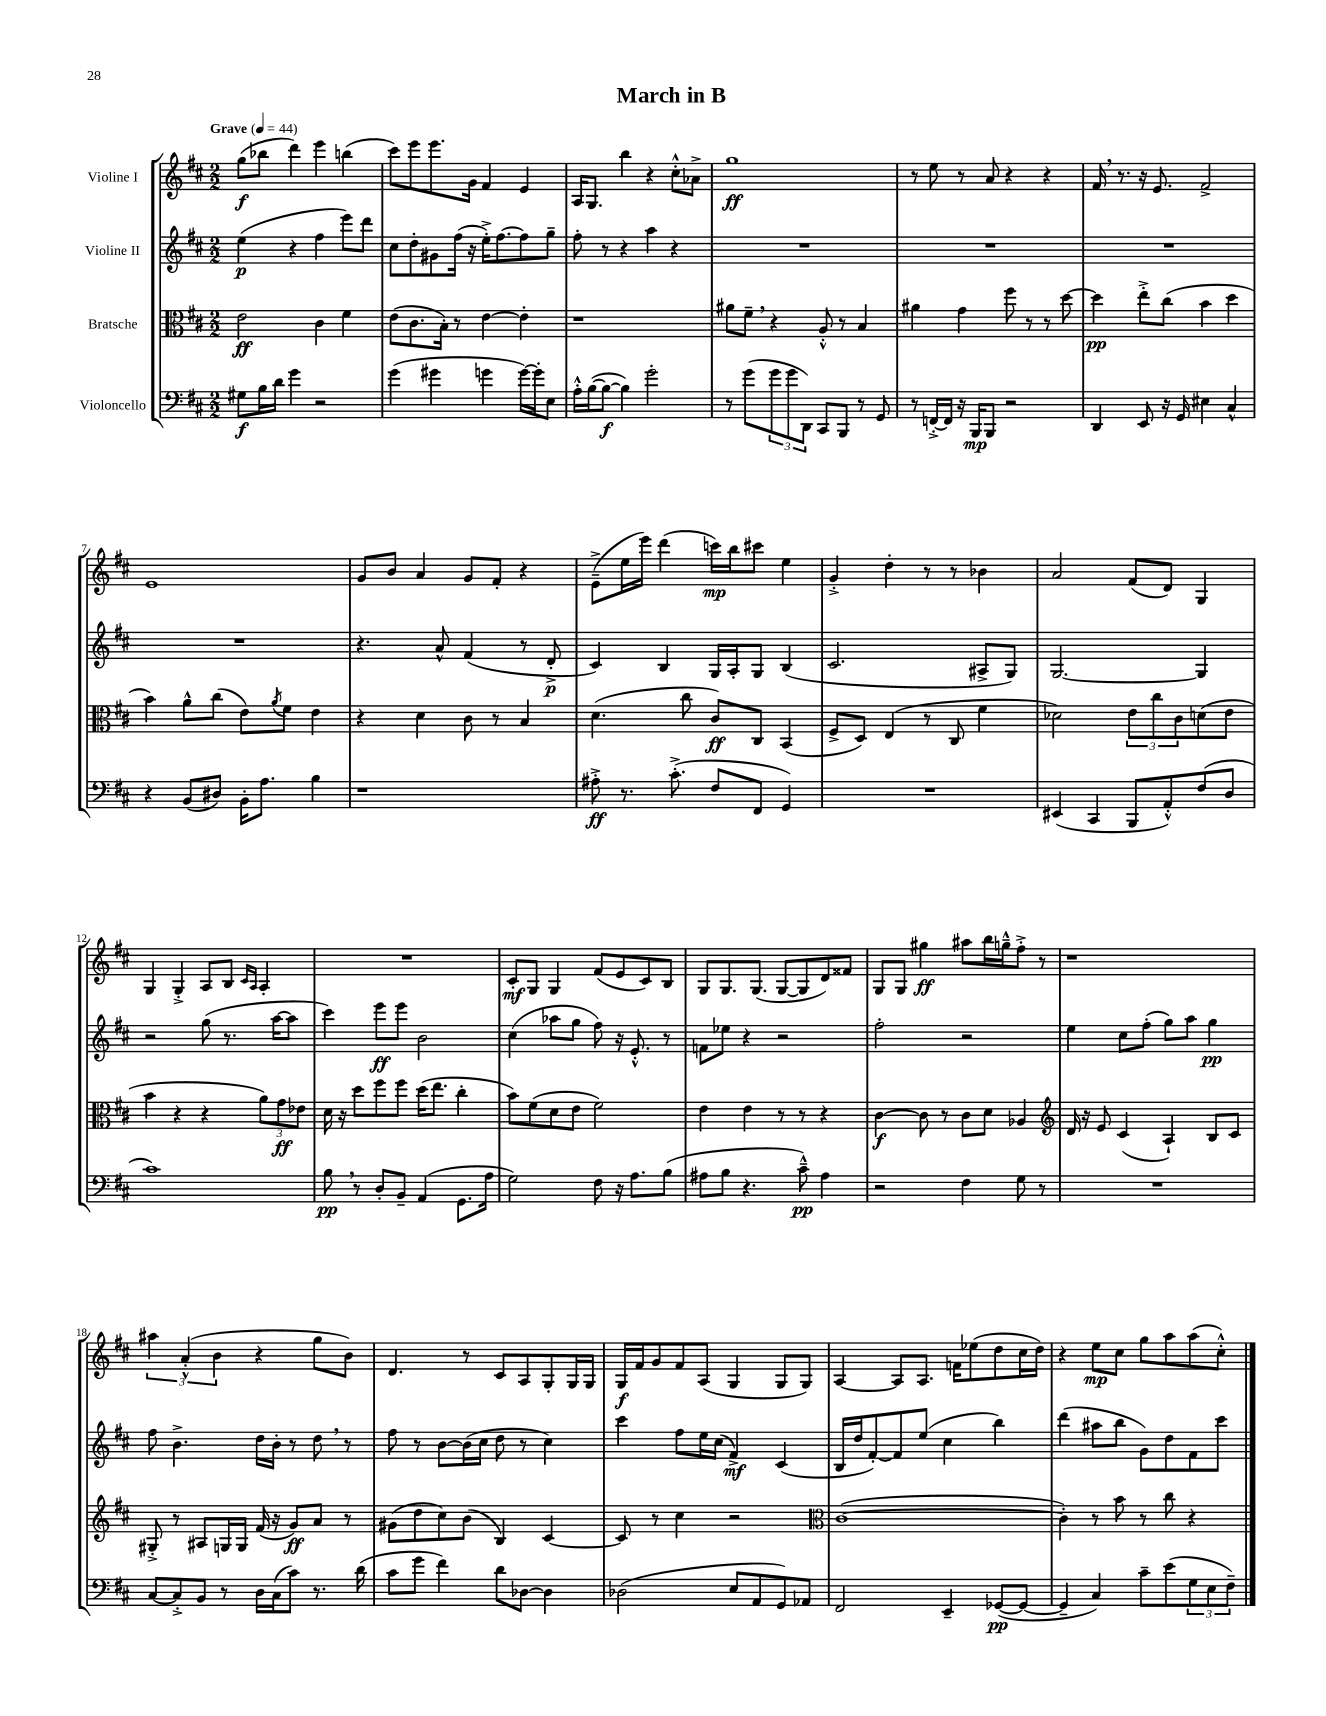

**kern	**kern	**kern	**kern
*staff4	*staff3	*staff2	*staff1
*clefF4	*clefC3	*clefG2	*clefG2
*k[f#c#]	*k[f#c#]	*k[f#c#]	*k[f#c#]
*M2/2	*M2/2	*M2/2	*M2/2
*MM44	*MM44	*MM44	*MM44
8G#	2e	(4ee	(8gg
16B	.	.	8bb-
16d	.	.	.
4g	.	4r	4ddd)
2r	4c#	4ff#	4eee
.	4f#	8eee)	(4bb
.	.	8ddd	.
=	=	=	=
(4g	(8e	8cc#	8ccc#)
.	8.c#	8dd'	8eee
4g#	.	8g#	8.eee
.	16B')	.	.
.	8r	(16ff#	.
.	.	16r	16g
4g	[4e	16ee'^)	4f#
.	.	[8.ff#	.
[16g)	4e']	8ff#]	4e
16g']	.	.	.
8E	.	8gg~	.
=	=	=	=
16A'^^	1r	8ff#'	16A
([16B	.	.	8.G
8B_	.	8r	.
4B])	.	4r	4bb
2g'	.	4aa	4r
.	.	4r	8cc#'^^
.	.	.	8a-^
=	=	=	=
8r	8a#	1r	1gg
(8g	8f#~	.	.
12g	4r	.	.
12g	.	.	.
12DD)	.	.	.
8CC#	8A'^^	.	.
8BBB	8r	.	.
8r	4B	.	.
8GG	.	.	.
=	=	=	=
8r	4a#	1r	8r
[16FF'^	.	.	8ee
16FF]	.	.	.
16r	4g	.	8r
16BBB	.	.	.
8BBB	.	.	8a
2r	8ff#	.	4r
.	8r	.	.
.	8r	.	4r
.	[8dd	.	.
=	=	=	=
4DD	4dd]	1r	16f#
.	.	.	8.r
8EE	8ee'^	.	16r
.	.	.	8.e
16r	(8cc#	.	.
16GG	.	.	.
4E#	4b	.	2f#^
4C#^^	4dd	.	.
=	=	=	=
4r	4b)	1r	1e
(8BB	8a^^	.	.
8D#)	(8cc#	.	.
16BB'	8e)	.	.
8.A	.	.	.
.	8qa	.	.
.	8f#	.	.
4B	4e	.	.
=	=	=	=
1r	4r	4.r	8g
.	.	.	8b
.	4d	.	4a
.	.	8a^^	.
.	8c#	(4f#	8g
.	8r	.	8f#'
.	4B	8r	4r
.	.	8d'^	.
=	=	=	=
8A#'^	(4.d	4c#)	(8e~^
8.r	.	.	16ee
.	.	.	16eee)
.	.	4B	(4ddd
(8.c#'^	.	.	.
.	8cc#	.	.
8F#	8c#)	16G	16ccc)
.	.	16A'	16bb
8FF#	8C#	8G	8ccc#
4GG)	(4BB	(4B	4ee
=	=	=	=
1r	8F#^	2.c#	4g'^
.	8D)	.	.
.	(4E	.	4dd'
.	8r	.	8r
.	8C#	.	8r
.	4f#	8A#^	4b-
.	.	8G)	.
=	=	=	=
(4EE#	2d-)	[2.G	2a
4CC#	.	.	.
8BBB	12e	.	(8f#
.	12cc#	.	.
8AA'^^)	.	.	8d)
.	12c#	.	.
(8F#	(8d	4G]	4G
8D	8e	.	.
=	=	=	=
1c#)	4b	2r	4G
.	4r	.	4G'^
.	4r	(8gg	8A
.	.	8.r	8B
.	.	.	16qqc#
.	.	.	16qqA
.	12a)	.	4A'
.	.	[16aa	.
.	12g	.	.
.	.	8aa]	.
.	12e-	.	.
=	=	=	=
8B	16d	4ccc#)	1r
.	16r	.	.
8r	8dd	.	.
8D'	8ff#	8eee	.
8BB~	8ff#	8eee	.
(4AA	(16dd	2b	.
.	8.ee	.	.
8.GG	4cc#'	.	.
16A	.	.	.
=	=	=	=
2G)	8b)	(4cc#	8c#'
.	(8f#	.	8G
.	8d	8aa-	4G
.	8e	8gg	.
8F#	2f#)	8ff#)	(8f#
16r	.	16r	8e
8.A	.	8.e'^^	.
.	.	.	8c#)
(8B	.	8r	8B
=	=	=	=
8A#	4e	8f	8G
8B	.	8ee-	8.G
4.r	4e	4r	.
.	.	.	(8.G
.	8r	2r	[8G
8c#~^^)	8r	.	8G]
4A#	4r	.	8d)
.	.	.	8f##
=	=	=	=
2r	[4c#	2ff#'	8G
.	.	.	8G
.	8c#]	.	4gg#
.	8r	.	.
4F#	8c#	2r	8aa#
.	8d	.	16bb
.	.	.	16gg~^^
8G	4A-	.	8ff#'^
8r	.	.	8r
=	=	=	=
*	*clefG2	*	*
1r	16d	4ee	1r
.	16r	.	.
.	8e	.	.
.	(4c#	8cc#	.
.	.	(8ff#'	.
.	4A`)	8gg)	.
.	.	8aa	.
.	8B	4gg	.
.	8c#	.	.
=	=	=	=
[8C#	8G#'^	8ff#	6aa#
8C#'^]	8r	4.b^	.
.	.	.	(6a'^^
8BB	8A#	.	.
.	.	.	6b
8r	16G	.	.
.	16G	.	.
16D	(16f#	16dd	4r
(16C#	16r	16b'	.
8c#)	8g)	8r	.
8.r	8a	8dd	8gg
.	8r	8r	8b)
(16d	.	.	.
=	=	=	=
8c#	(8g#	8ff#	4.d
8g	8dd	8r	.
4f#)	8cc#)	[8b	.
.	(8b	(16b]	8r
.	.	16cc#	.
8d	4B)	8dd	8c#
[8D-	.	8r	8A
4D-]	[4c#	4cc#)	8G'
.	.	.	16G
.	.	.	16G
=	=	=	=
(2D-	8c#]	4ccc#	16G
.	.	.	16f#
.	8r	.	8g
.	4cc#	8ff#	8f#
.	.	16ee	(8A
.	.	(16cc#	.
8E	2r	4f#^)	4G
8AA	.	.	.
8GG)	.	(4c#	8G
8AA-	.	.	8G)
=	=	=	=
*	*clefC3	*	*
2FF#	([1c#	16B	[4A
.	.	16dd	.
.	.	[8f#')	.
.	.	8f#]	8A]
.	.	(8ee	8.A
4EE~	.	4cc#	.
.	.	.	16f
.	.	.	(8ee-
([8GG-	.	4bb)	8dd
8GG-_	.	.	16cc#
.	.	.	16dd)
=	=	=	=
4GG-~]	4c#'])	(4ddd	4r
4C#)	8r	8aa#	8ee
.	8b	8bb	8cc#
8c#~	8r	8g)	8gg
(8e	8cc#	8dd	8aa
12G	4r	8f#	(8aa
12E	.	.	.
.	.	8ccc#	8cc#'^^)
12F#~)	.	.	.
==	==	==	==
*-	*-	*-	*-
